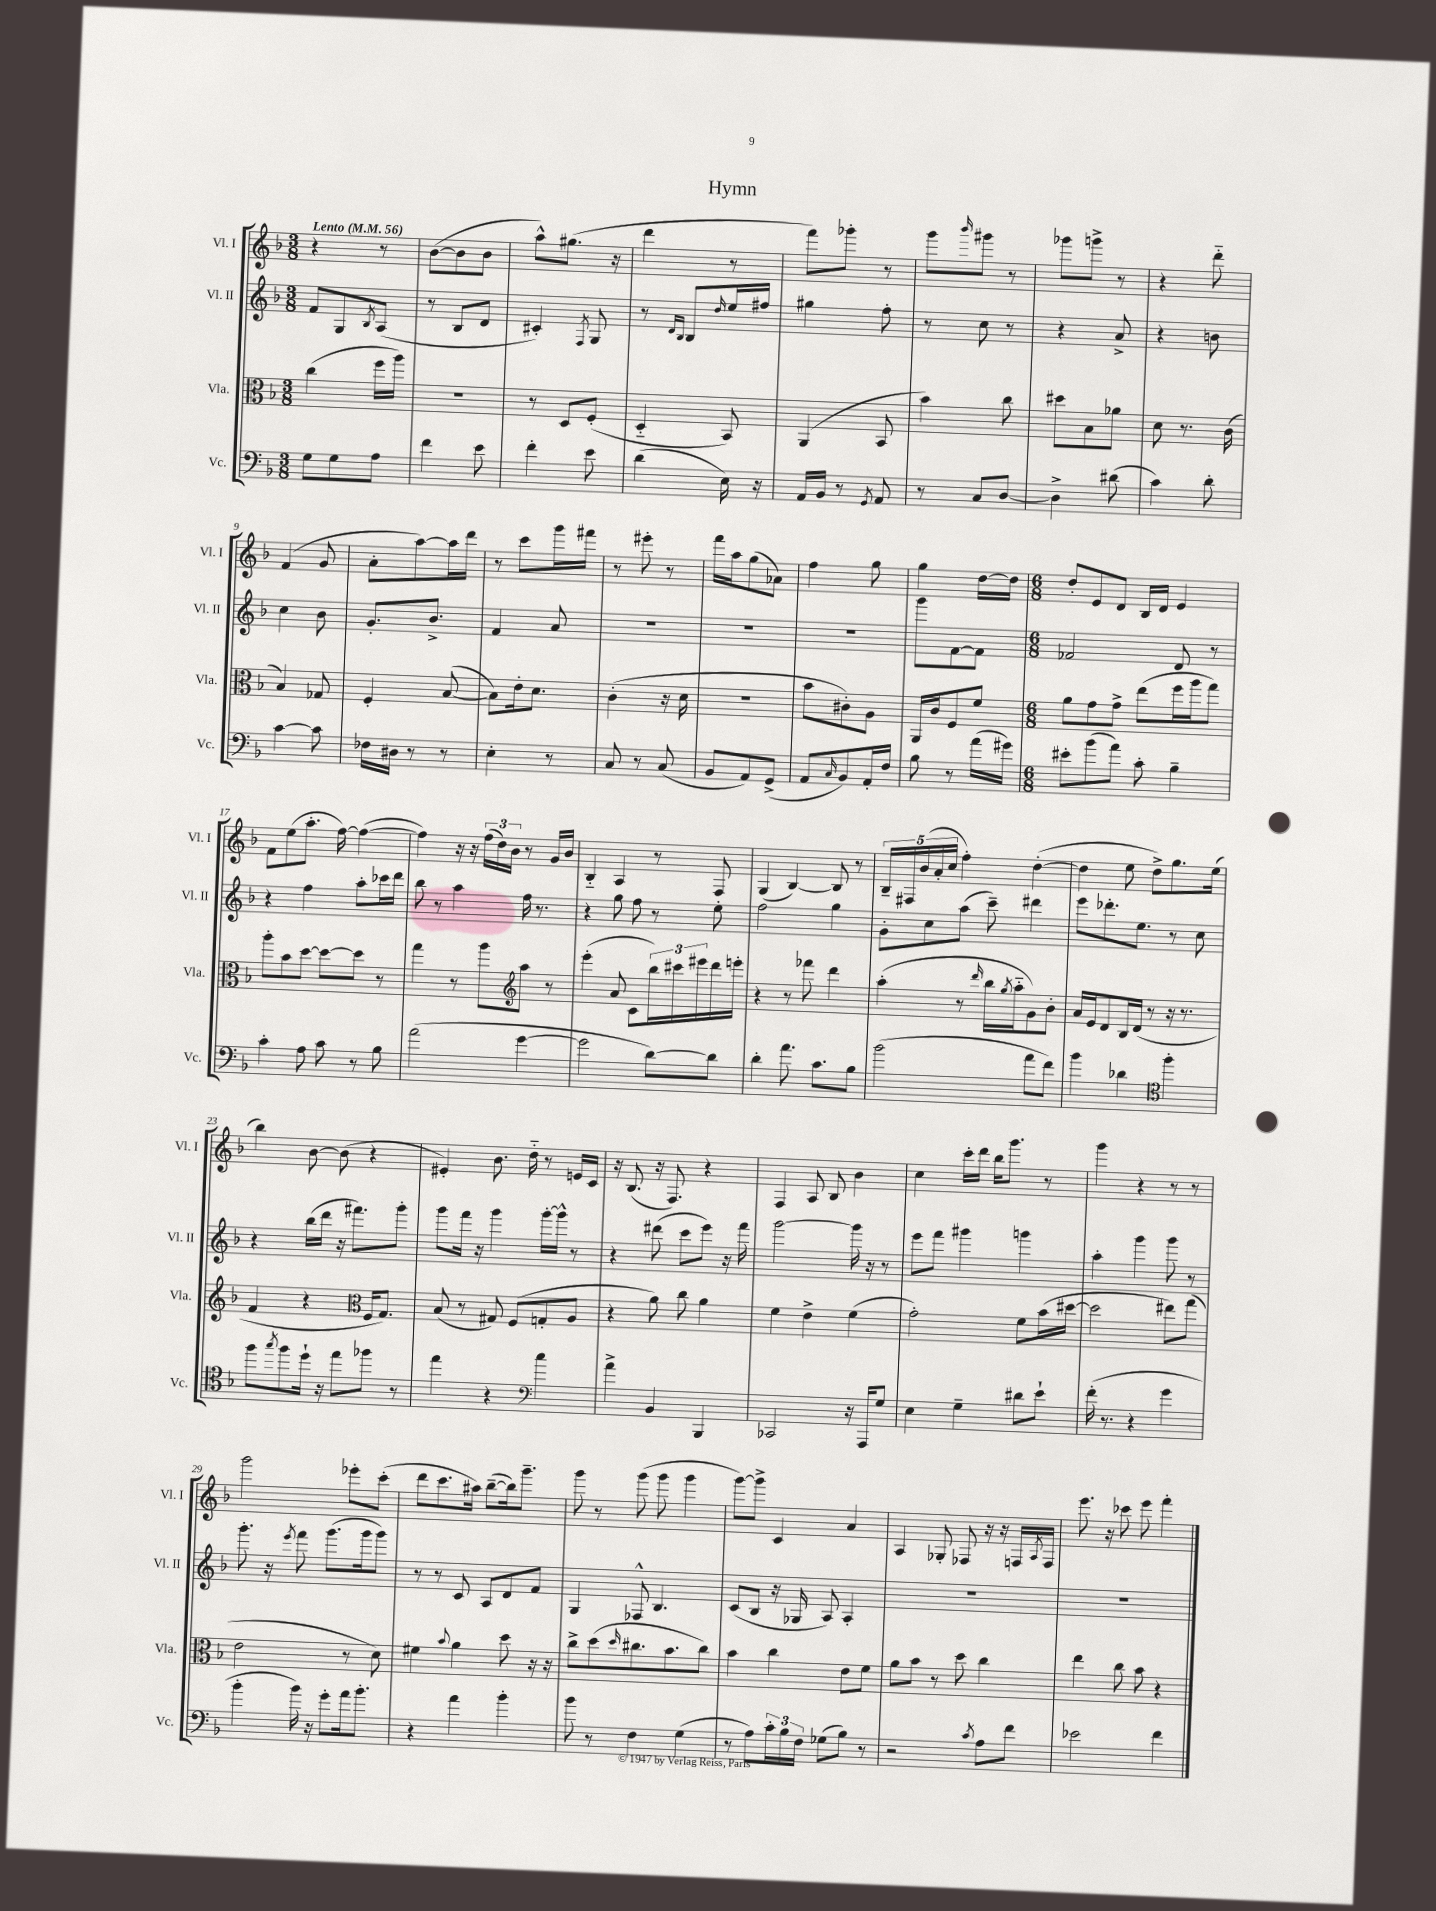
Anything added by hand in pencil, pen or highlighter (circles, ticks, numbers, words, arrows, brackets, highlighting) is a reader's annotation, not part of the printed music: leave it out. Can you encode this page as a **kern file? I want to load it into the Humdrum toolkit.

**kern	**kern	**kern	**kern
*part4	*part3	*part2	*part1
*staff4	*staff3	*staff2	*staff1
*I"Vc.	*I"Vla.	*I"Vl. II	*I"Vl. I
*I'Vc.	*I'Vla.	*I'Vl. II	*I'Vl. I
*clefF4	*clefC3	*clefG2	*clefG2
*k[b-]	*k[b-]	*k[b-]	*k[b-]
*M3/8	*M3/8	*M3/8	*M3/8
*MM56	*MM56	*MM56	*MM56
=1	=1	=1	=1
!	!	!	!LO:TX:a:B:t=Lento
8G\L	(4cc\	8f/L	4r
8G\	.	8G/	.
.	.	8qB-/	.
8A\J	16ff\LL	(8A/J	8r
.	16aa\JJ)	.	.
=2	=2	=2	=2
4f\	4.r	8r	([8b-\L
.	.	8B-/L	8b-\]
8e\	.	8d/J	8b-\J
=3	=3	=3	=3
4f'\	8r	4c#X'/)	8aa^^\L)
.	8D/L	.	(8.gg#X\J
.	.	8qF/	.
8e\	(8F'/J	8G/	.
.	.	.	16r
=4	=4	=4	=4
(4d\	4D/	8r	4ddd\
.	.	16qqd/LL	.
.	.	16qqB-/JJ	.
.	.	8B-/L	.
.	.	16qqdd/	.
16E\)	8BB-/)	16ee/L	8r
16r	.	16ff#X/JJ	.
=5	=5	=5	=5
16AA/LL	(4AA/	4gg#X\	8fff\L)
16BB-/JJ	.	.	.
8r	.	.	8ggg-X'\J
8qGG/	.	.	.
8AA/	8BB-/	8ff'\	8r
=6	=6	=6	=6
8r	4b-\)	8r	8ggg\L
.	.	.	16qqbbb-/
8C/L	.	8cc\	8ggg#X\J
[8D/J	8cc\	8r	8r
=7	=7	=7	=7
4D^\]	8dd#X\L	4r	8ggg-X\L
.	8B-\	.	8gggn^\J
(8d#X\	8a-X\J	8a^/	8r
=8	=8	=8	=8
4c\)	8d\	4r	4r
.	8.r	.	.
8d'\	.	8bn\	8ddd\
.	(16c\	.	.
!!LO:LB:g=z
=9	=9	=9	=9
[4c\	4B-/)	4cc\	(4f/
8c\]	8G-X/	8b-\	8g/
=10	=10	=10	=10
16F-X\LL	4F'/	8.g'/L	8a'\L
16D#X\JJ	.	.	.
8r	.	.	[8aa\)
.	.	8.b-^/J	.
8r	([8B-/	.	16aa\L]
.	.	.	16ddd\JJ
=11	=11	=11	=11
4E'\	8B-\L])	4f/	8r
.	16e'\k	.	8ccc\L
.	8.d\J	.	.
8r	.	8a/	16ggg\L
.	.	.	16fff#X\JJ
=12	=12	=12	=12
8C/	(4c'\	4.r	8r
8r	.	.	8eee#X'\
(8C/	16r	.	8r
.	16d\	.	.
=13	=13	=13	=13
8BB-/L	4.r	4.r	16fff\LL
.	.	.	16aa\J
8AA/)	.	.	(8gg\
(8GG^/J	.	.	8a-X\J)
=14	=14	=14	=14
8AA/L	8b-\L	4.r	4ff\
16qqC/	.	.	.
8BB-/)	8c#X'\)	.	.
16AA'/L	8A\J	.	8gg\
16F/JJ	.	.	.
=15	=15	=15	=15
8B-\	16AA/LL	8ggg\L	4gg\
.	16c/J	.	.
8r	8F/	[8f\	.
(16a\LL	8f/J	8f\J]	[16dd\LL
16g#X\JJ)	.	.	16dd\JJ]
=16	=16	=16	=16
*M6/8	*M6/8	*M6/8	*M6/8
8e#X'\L	8a\L	2f-X/	8dd'/L
(8b-\	8g\	.	8e/
8a\J)	8g^\J	.	8d/J
8c'\	(8ee\L	.	16B-/LL
.	.	.	16d/JJ
4B-~\	16ff\L	8d/	4e/
.	16aa\J	.	.
.	8gg\J)	8r	.
!!LO:LB:g=z
=17	=17	=17	=17
4c'\	8aa'\L	4r	8f\L
.	8b-\	.	(8ee\
8A\	[8dd\J	4ff\	8.aa'\J
8c\	8dd\L_	.	.
.	.	.	[16ff\)
8r	8dd\J]	8aa'\L	(4ff\_
8B-\	8r	16ccc-X\L	.
.	.	16ddd\JJ	.
=18	=18	=18	=18
(2a\	4gg\	8bb-\	4ff\])
.	.	8r	.
.	8r	4aa\	16r
.	.	.	16r
.	8aa\L	.	(24ff\LL
.	.	.	24dd\)
.	.	.	24b-\JJ
[4g\	8aa\J	16ff\	8r
.	.	8.r	.
.	8r	.	16g/LL
.	.	.	16b-/JJ
=19	=19	=19	=19
*	*clefG2	*	*
2g\]	(4eee'\	4r	4B-/
.	8a/	8gg\	4A/
.	8c\L	8ff\	.
[8d\L)	24bb-\L)	8r	8r
.	24ccc#X\	.	.
.	24eee#X\	.	.
8d\J]	16ddd\	8ee'\	8F/
.	16eeen'\JJ	.	.
=20	=20	=20	=20
4d'\	4r	2ff\	(4G/
8.a\	8r	.	[4B-/)
.	8fff-X\	.	.
8.c\L	.	.	.
.	4ddd\	4gg\	8B-/]
8B-\J	.	.	8r
=21	=21	=21	=21
(2b-\	(4aa'\	8g'\L	20B-~/LL
.	.	.	20F#X/
.	.	.	(20b-/
.	.	8cc\	.
.	.	.	20a'/
.	.	.	20cc/JJ
.	8r	(8aa\J	4ff'\)
.	16qqddd/	.	.
.	16bb-\LL	8ccc~\)	.
.	8qgg/	.	.
.	16aa\J	.	.
8a\L	8g\)	4ddd#X\	([4dd'\
8f\J)	8b-'\J	.	.
=22	=22	=22	=22
4b-\	16a/LL	8eee\L	4dd\]
.	16e/J	.	.
.	8d/	8.ddd-X'\	.
4d-X\	16B-/L	.	8ee\
.	(16d/JJ	8.ee\J	.
.	8r	.	8dd^\L)
*clefC4	*	*	*
4ff'\	16r	8r	8.gg\
.	8.r	.	.
.	.	8cc\	.
.	.	.	(16ee\Jk
!!LO:LB:g=z
=23	=23	=23	=23
8ff\L	4f/	4r	4bb-\)
8qgg/	.	.	.
8ff\	.	.	.
16dd`\Jk	4r	(16bb-\LL	[8b-\
16r	.	16ddd\JJ	.
8ee\L	.	16r	(8b-\]
.	.	8.fff#X\L)	.
*	*clefC3	*	*
8ff-X\J	16F/KL	.	4r
.	8.G/J)	.	.
8r	.	8ggg'\J	.
=24	=24	=24	=24
4ee\	(8B-/	8ggg\L	4e#X'/)
.	8r	16fff\Jk	.
.	.	16r	.
4r	8G#X/)	4ggg\	8.b-\
.	(8F/L	.	.
.	.	.	16dd\
4cc\	8Gn'/	[16ggg'\LL	8r
.	.	16ggg^^\JJ]	.
.	8A/J	8r	16en/LL
.	.	.	16c/JJ
=25	=25	=25	=25
*clefF4	*	*	*
4a^\	4r	4r	16r
.	.	.	(8.B-/
4BB-/	8a\)	(8ddd#X\	16r
.	.	.	8.F/)
.	8cc\	8ccc\L	.
4BBB-/	4a\	8eee\J)	4r
.	.	16r	.
.	.	16fff\	.
=26	=26	=26	=26
2CC-X/	4f\	[2ggg\	4F/
.	4e^\	.	8A/
.	.	.	8B-/
16r	(4f\	16ggg\]	4b-\
16AAA/KL	.	16r	.
8G/J	.	8r	.
=27	=27	=27	=27
4E\	2g'\)	8eee\L	4cc\
.	.	8fff\J	.
4G~\	.	4ggg#X\	16ccc'\LL
.	.	.	16ddd\JJ
.	.	.	16bb-\KL
.	.	.	8.ggg\J
8d#X\L	8f\L	4gggn\	.
8e`\J	(16b-\L	.	8r
.	[16dd#X\JJ	.	.
=28	=28	=28	=28
(16f'\	2dd#\]	4aa'\	4ggg\
8.r	.	.	.
4r	.	4ggg\	4r
4g\	8ee#X\L)	8ggg\	8r
.	(8gg\J	8r	8r
!!LO:LB:g=z
=29	=29	=29	=29
4b-'\	2e\	8.ggg'\	2ggg\
.	.	16r	.
.	.	8qeee/	.
16b-\)	.	8fff\	.
16r	.	.	.
8g'\L	.	(8.ggg\L	.
16a\k	8r	.	8eee-X'\L
8.b-'\J	.	16ggg\k	.
.	8d\)	8ggg\J)	(8ccc'\J
=30	=30	=30	=30
4r	4f#X\	8r	8ddd\L
.	.	8r	8.ccc\
.	8qqb-/	.	.
4a\	4a\	8c/	.
.	.	.	16aa#X\Jk)
.	.	8A/L	([8bb-~\L
4b-'\	8dd\	8d/	16bb-\k])
.	.	.	8.ggg~\J
.	16r	8f/J	.
.	16r	.	.
=31	=31	=31	=31
8b-\	8cc^\L	4G/	8ggg\
8r	(8dd\	.	8r
.	16qqdd/	.	.
4F\	8.cc#X\	8F-X^^/	(8ggg\
.	.	4.B-/	8ggg\
.	8.b-\	.	.
(4G\	.	.	4ggg\
.	8cc#\J)	.	.
=32	=32	=32	=32
8r	4b-\	(8c/L	[8ggg\L)
8A\L)	.	8B-/J	8ggg^\J]
24c'\L	4cc\	16r	4c/
24B-\	.	.	.
.	.	16G-X/	.
24F\JJ	.	.	.
(8G-X\L	.	8A/)	.
8B-\J)	8e\L	4A'/	4a/
8r	8f\J	.	.
=33	=33	=33	=33
2r	8a\L	2.r	4A/
.	8b-\J	.	.
.	8r	.	8G-X'/
.	8dd\	.	8F-X/
8qc/	.	.	.
8A\L	4cc\	.	16r
.	.	.	16r
8f\J	.	.	16Fn/LL
.	.	.	8qA/
.	.	.	16F/JJ
=34	=34	=34	=34
2e-X\	4ee\	2.r	8.eee\
.	.	.	16r
.	8cc\	.	8ccc-X\
.	8b-\	.	8eee\
4f\	4r	.	4fff'\
==	==	==	==
*-	*-	*-	*-
